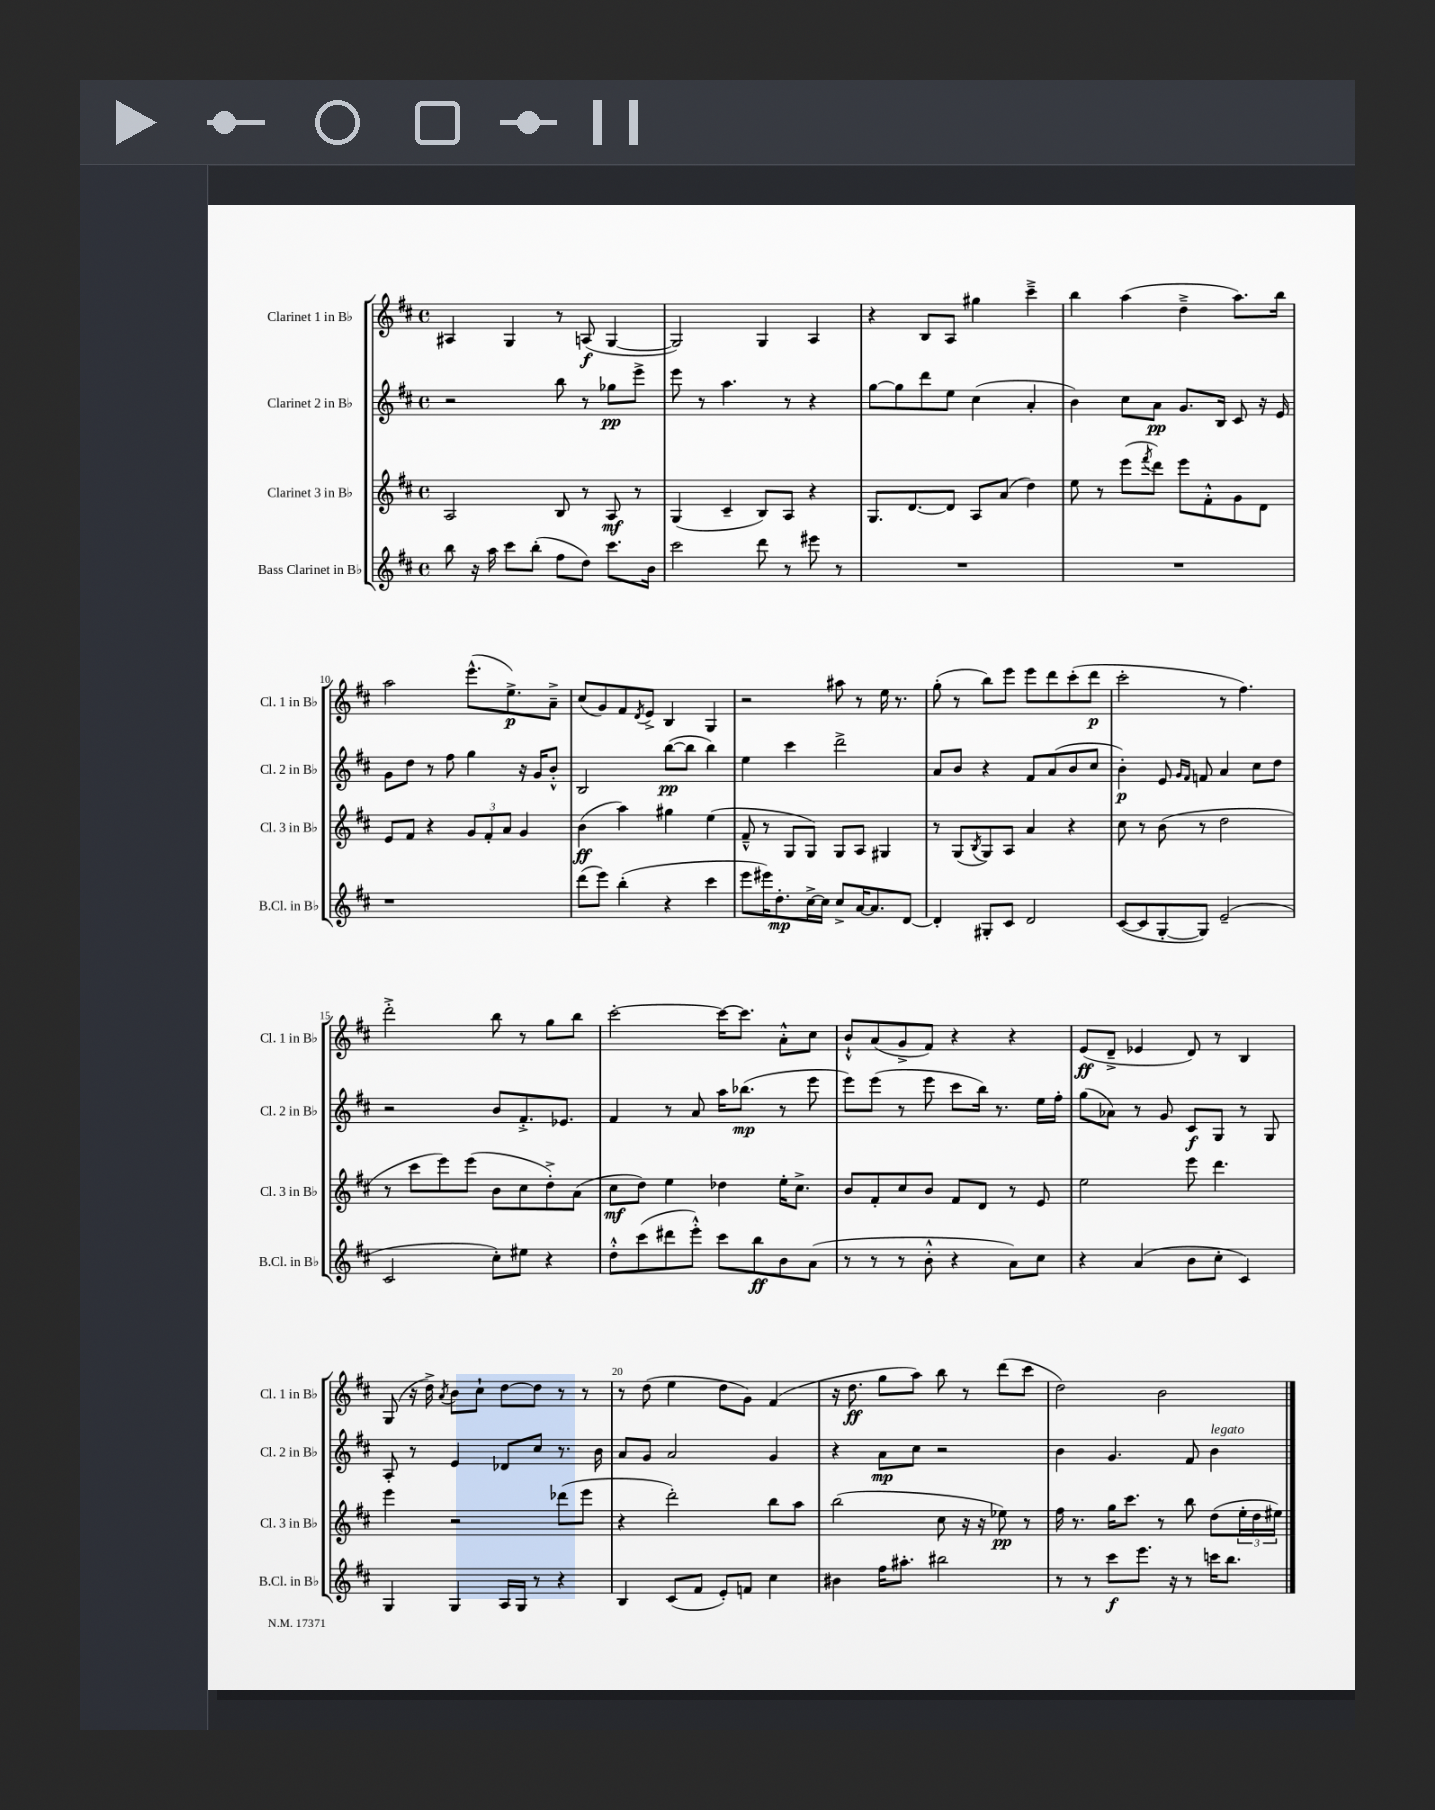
<<
\new StaffGroup <<
\new Staff = "s0" \with { instrumentName = "Clarinet 1 in Bb" shortInstrumentName = "Cl. 1 in Bb" } {
    \clef treble \key d \major \defaultTimeSignature \time 4/4
    ais4 g4 r8 a8\f( g4~ |
    g2) g4 a4 |
    r4 b8 a8 gis''4 cis'''4---> |
    b''4 a''4( d''4---> a''8.) b''16 |
    a''2 e'''8.-^( e''8.->\p) a'8---> |
    cis''8( g'8) fis'8 \acciaccatura { d'8 } e'8-> b4 g4 |
    r2 ais''8 r8 e''16 r8. |
    g''8-.( r8 b''8) e'''8 e'''8 d'''8 cis'''8-.( d'''8\p |
    cis'''2-. r8 fis''4.) |
    d'''2-.-> b''8 r8 g''8 b''8 |
    cis'''2~-. cis'''16~ cis'''8. a'8-.-^ cis''8 |
    b'8-!-^ a'8( g'8-> fis'8) r4 r4 |
    e'8\ff( d'8---> ees'4 d'8) r8 b4 |
    g8( r16 d''16->) \acciaccatura { a'8 } b'8 cis''8-! d''8~ d''8 r8 r8 |
    r8 d''8( e''4 d''8 g'8) fis'4( |
    r16 d''8.\ff g''8 a''8) b''8 r8 d'''8( cis'''8 |
    d''2) b'2 \bar "|." |
}
\new Staff = "s1" \with { instrumentName = "Clarinet 2 in Bb" shortInstrumentName = "Cl. 2 in Bb" } {
    \clef treble \key d \major \defaultTimeSignature \time 4/4
    r2 b''8 r8 ges''8\pp e'''8-> |
    e'''8 r8 a''4. r8 r4 |
    g''8~ g''8 d'''8 e''8 cis''4( a'4-. |
    b'4) cis''8 a'8\pp g'8. b16 cis'8 r16 e'16 |
    g'8 d''8 r8 fis''8 g''4 r16 g'16 b'8-.-^ |
    b2 b''8~\pp( b''8 b''4) |
    e''4 cis'''4 d'''2-> |
    a'8 b'8 r4 fis'8 a'8( b'8 cis''8 |
    b'4-.\p) e'8 \grace { g'16 fis'16 } f'8 a'4 cis''8 d''8 |
    r2 b'8 fis'8.-.-> ees'8. |
    fis'4 r8 a'8 a''16 bes''8.\mp( r8 e'''8 |
    e'''8) e'''8( r8 e'''8 cis'''8 b''16) r8. e''16 fis''16-. |
    g''8( aes'8) r8 g'8 cis'8\f g8 r8 g8 |
    a8-. r8 e'4 des'8 cis''8 r8. b'16 |
    a'8 g'8 a'2 g'4 |
    r4 a'8\mp cis''8 r2 |
    b'4 g'4. fis'8 b'4^\markup { \italic "legato" } \bar "|." |
}
\new Staff = "s2" \with { instrumentName = "Clarinet 3 in Bb" shortInstrumentName = "Cl. 3 in Bb" } {
    \clef treble \key d \major \defaultTimeSignature \time 4/4
    a2 b8 r8 a8\mf r8 |
    g4( cis'4-- b8) a8 r4 |
    g8. d'8.~ d'8 a8 a'8( d''4) |
    e''8 r8 e'''8( \acciaccatura { fis'''8 } d'''8) e'''8 fis'8-.-^ g'8 d'8 |
    e'8 fis'8 r4 \tuplet 3/2 { g'8 fis'8-. a'8 } g'4 |
    b'4\ff( a''4) gis''4 e''4( |
    fis'8---^ r8 g8 g8) g8 a8 gis4 |
    r8 g8( \acciaccatura { b8 } g8) a8 a'4 r4 |
    cis''8 r8 b'8( r8 d''2 |
    r8 cis'''8 e'''8) e'''8( b'8 cis''8 d''8-.->) a'8( |
    cis''8\mf d''8) e''4 des''4 e''16-. cis''8.-> |
    b'8 fis'8-. cis''8 b'8 fis'8 d'8 r8 e'8 |
    e''2 e'''8 d'''4. |
    e'''4 r2 des'''8( e'''8 |
    r4 d'''2-.) b''8 a''8 |
    b''2( cis''8 r16 r16 ees''8\pp) r8 |
    fis''16 r8. g''16 cis'''8. r8 b''8 d''8( \tuplet 3/2 { e''16-. d''16 eis''16) } \bar "|." |
}
\new Staff = "s3" \with { instrumentName = "Bass Clarinet in Bb" shortInstrumentName = "B.Cl. in Bb" } {
    \clef treble \key d \major \defaultTimeSignature \time 4/4
    b''8 r16 a''16 cis'''8 b''8-.( fis''8 d''8) cis'''8. b'16 |
    cis'''2 d'''8 r8 eis'''8 r8 |
    R1 |
    R1 |
    r1 |
    d'''8( e'''8) b''4-.( r4 cis'''4 |
    e'''8 eis'''16) d''8.-.\mp cis''16~-> cis''16 cis''8-> a'16~ a'8. d'8~ |
    d'4-. gis8-. cis'8 d'2 |
    cis'8~( cis'8 g8~-. g8) e'2--( |
    cis'2 cis''8-.) eis''8 r4 |
    d''8-.-^ cis'''8( dis'''8 e'''8-.-^) cis'''8 b''8\ff b'8 a'8( |
    r8 r8 r8 b'8-.-^ r4 a'8) cis''8 |
    r4 a'4( b'8 cis''8-. cis'4) |
    g4 g4 a16 g16 r8 r4 |
    b4 cis'8( fis'8 e'8-.) f'8 cis''4 |
    bis'4 fis''16 ais''8.-. bis''2 |
    r8 r8 cis'''8\f e'''8. r16 r8 c'''16 b''8. \bar "|." |
}
>>
>>
\layout { \context { \Score currentBarNumber = #6 \override BarNumber.break-visibility = ##(#f #t #t) barNumberVisibility = #(every-nth-bar-number-visible 5) } }
